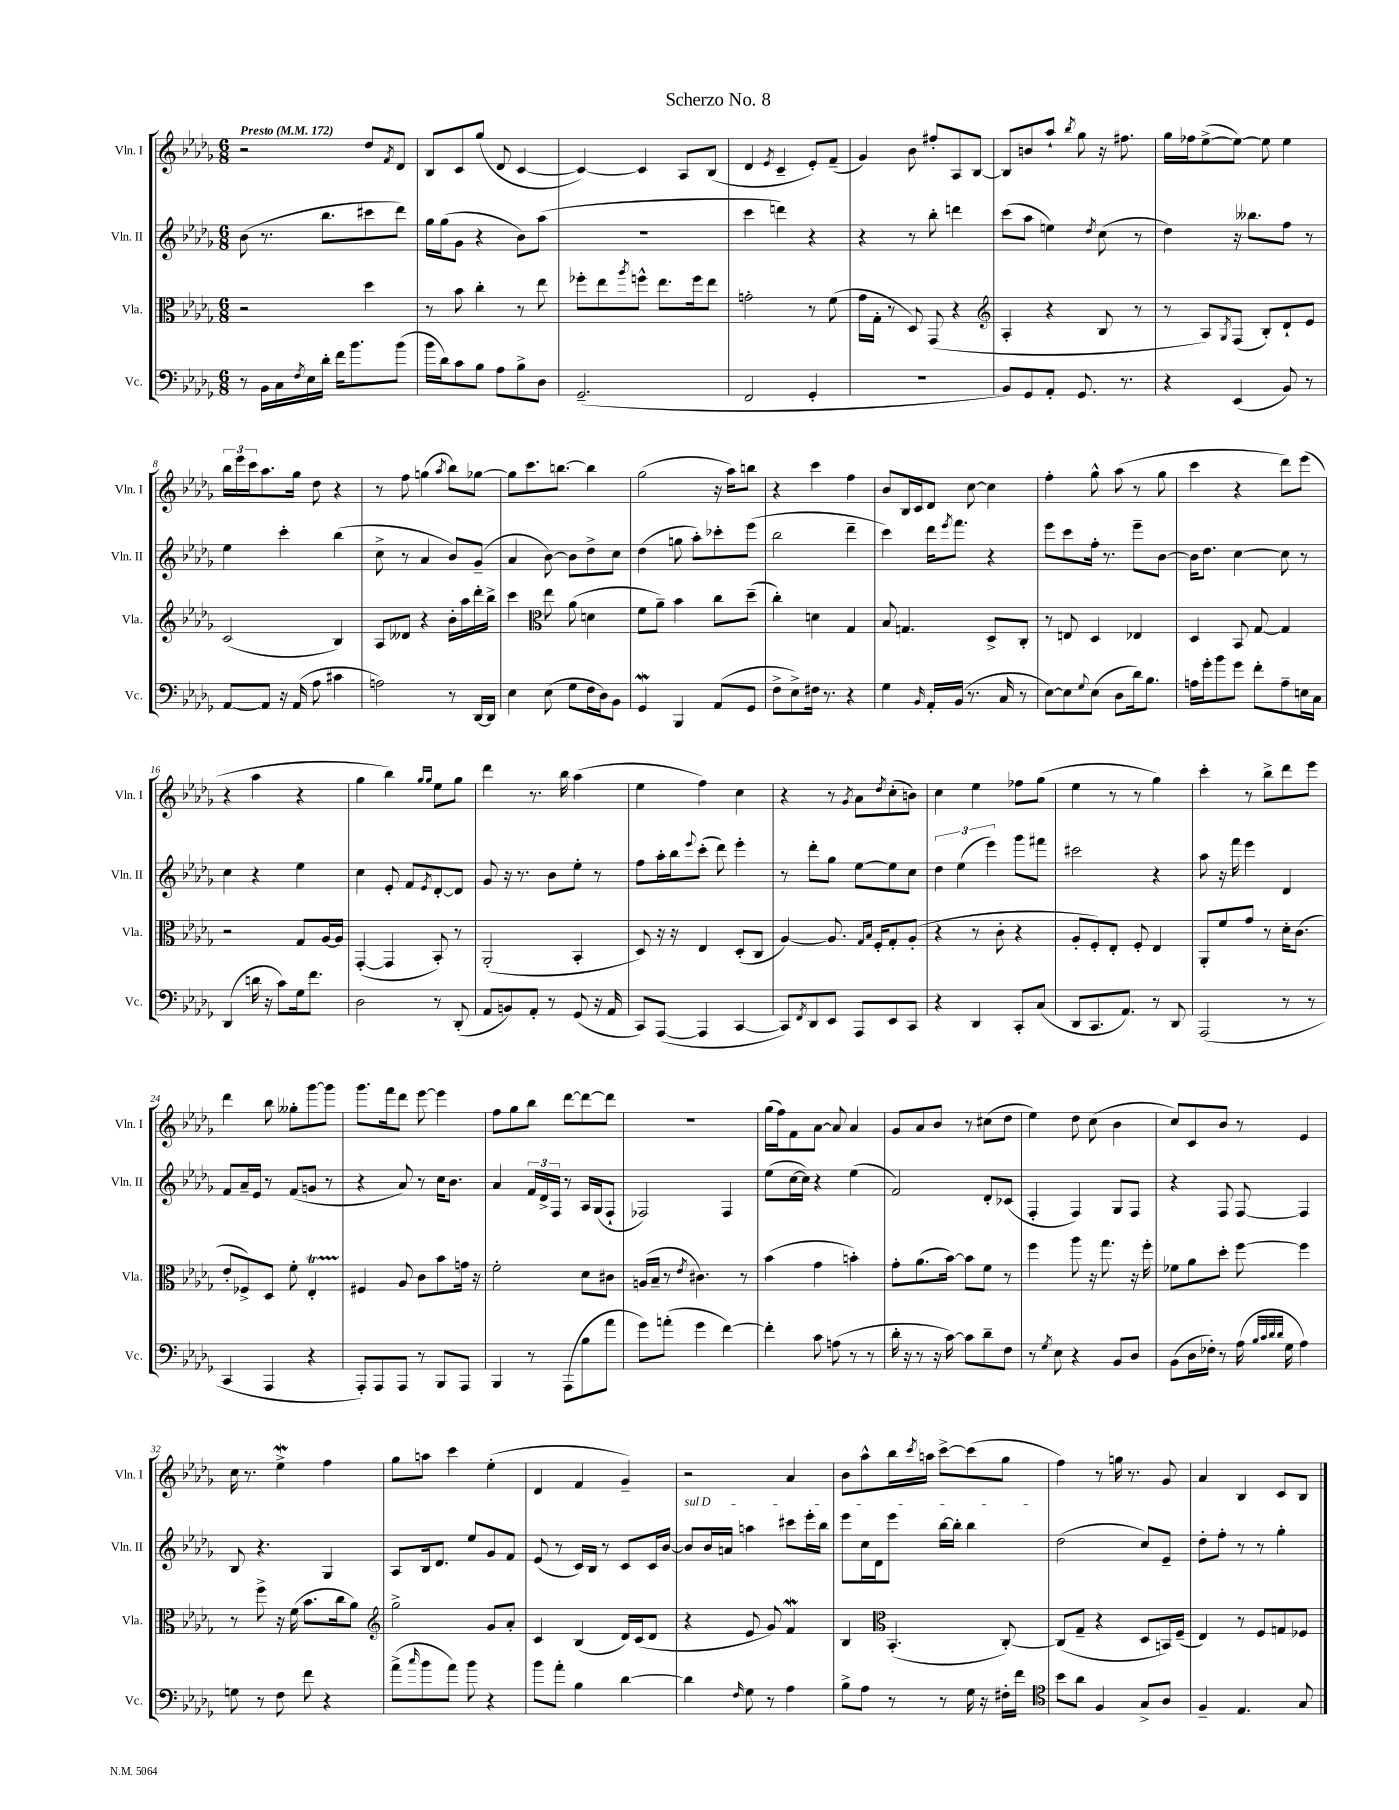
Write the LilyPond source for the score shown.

\header { title = "Scherzo No. 8" }
<<
\new StaffGroup <<
\new Staff = "s0" \with { instrumentName = "Vln. I" shortInstrumentName = "Vln. I" } {
    \clef treble \key des \major \numericTimeSignature \time 6/8 \tempo "Presto" 4 = 172
    r2 des''8 \acciaccatura { f'8 } des'8 |
    bes8 c'8 ges''8( des'8 c'4~ |
    c'4~) c'4 aes8 bes8( |
    des'4 \acciaccatura { ees'8 } c'4-- ees'8-.) f'8--( |
    ges'4) bes'8 fis''8-. aes8 bes8~ |
    bes8 b'8 aes''8-! \acciaccatura { bes''8 } ges''8 r16 fis''8. |
    ges''16 fes''16 ees''8~->( ees''8~) ees''8 ees''4 |
    \tuplet 3/2 { bes''16 ees'''16 c'''16 } aes''8. ges''16 des''8 r4 |
    r8 f''8 g''4( \acciaccatura { aes''8 } bes''8) ges''8~ |
    ges''8 c'''8. b''8.~ b''4 |
    ges''2( r16 aes''16) b''8 |
    r4 c'''4 f''4 |
    bes'8 bes16 c'16 des'8 c''8~ c''4 |
    f''4-. ges''8-^ aes''8( r8 ges''8 |
    c'''4 r4 des'''8) ees'''8( |
    r4 aes''4 r4 |
    ges''4 bes''4) \grace { ges''16 ges''16 } ees''8 ges''8 |
    des'''4 r8. bes''16 aes''4( |
    ees''4 f''4) c''4 |
    r4 r8 \acciaccatura { ges'8 } aes'8 \acciaccatura { des''8 } c''8-.( b'8) |
    c''4 ees''4 fes''8 ges''8( |
    ees''4 r8 r8 ges''4) |
    c'''4-. r8 bes''8-> des'''8 ees'''8 |
    des'''4 bes''8 geses''8-. ges'''8~ ges'''8 |
    ges'''8. f'''16 des'''8 ees'''8~ ees'''4 |
    f''8 ges''8 bes''8 des'''8~ des'''8~ des'''8 |
    R2. |
    ges''16( f''16) f'8 aes'8~ aes'8 aes'4 |
    ges'8 aes'8 bes'8 r8 cis''8( des''8 |
    ees''4) des''8 c''8( bes'4 |
    c''8) c'8 bes'8 r8 ees'4 |
    c''16 r8. ees''4->\mordent f''4 |
    ges''8 a''8 c'''4 ees''4-.( |
    des'4 f'4 ges'4--) |
    r2 aes'4 |
    bes'8 aes''8-^ bes''16 \acciaccatura { c'''8 } a''16 c'''8~-> c'''8( ges''8 |
    f''4) r8 g''16 r8. ges'8 |
    aes'4 bes4 c'8 bes8 \bar "|." |
}
\new Staff = "s1" \with { instrumentName = "Vln. II" shortInstrumentName = "Vln. II" } {
    \clef treble \key des \major \numericTimeSignature \time 6/8
    bes'8( r8. bes''8. cis'''8 des'''8) |
    ges''16 ges''16( ges'8 r4 bes'8) aes''8( |
    R2. |
    c'''4 d'''4) r4 |
    r4 r8 bes''8-. d'''4 |
    c'''8( aes''8 e''4) \acciaccatura { des''8 } c''8( r8 |
    des''4) r16 beses''8. f''8 r8 |
    ees''4 c'''4-. bes''4( |
    c''8-> r8 aes'4 bes'8) ges'8--( |
    aes'4 bes'8~) bes'8 des''8-> c''8 |
    des''4( g''8 aes''8-.) ces'''8-. ees'''8( |
    bes''2 des'''4-- |
    c'''4) des'''16 \acciaccatura { ees'''8 } f'''8. r4 |
    ees'''8 c'''8 f''16-. r8. ees'''8-- bes'8~ |
    bes'16 des''8. c''4~ c''8 r8 |
    c''4 r4 ees''4 |
    c''4 ees'8-. f'8 \acciaccatura { ees'8 } des'8~-. des'8 |
    ges'8 r16 r8. bes'8 ees''8-. r8 |
    f''8 aes''16-. bes''16 \appoggiatura { ees'''8 } c'''8-.( des'''8) ees'''4-. |
    r8 des'''8-. ges''8 ees''8~ ees''8 c''8 |
    \tuplet 3/2 { des''4 ees''4( ees'''4) } ges'''8 fis'''8 |
    cis'''2 r4 |
    aes''8 r16 f'''16 ees'''4 des'4 |
    f'8 aes'16-- ees'16 r8 f'8( g'8 r8 |
    r4 aes'8) r8 c''16 bes'8. |
    aes'4 \tuplet 3/2 { f'16 des'16-> f16 } r8 aes16 ges16( f8-! |
    fes2) fes4 |
    ees''8( c''16~ c''16) r4 ees''4( |
    f'2) des'8-. ces'8( |
    f4-. f4) ges8 f8 |
    r4 f8 f8~ f4 |
    bes8 r4. ges4 |
    aes8 bes16 des'8. ees''8 ges'8 f'8 |
    ees'8( r8 c'16) bes16 r8 c'8 c'16 bes'16~ |
    \once \override TextSpanner.bound-details.left.text = \markup { \italic "sul D" } bes'8\startTextSpan bes'16 a'16 a''4 cis'''8 ees'''16-. bes''16 |
    ees'''8 c''16 des'16 ees'''8 bes''16~ bes''16-. bes''4\stopTextSpan |
    des''2( c''8) ees'8-- |
    des''8-. f''8-. r8 r8 ges''4-. \bar "|." |
}
\new Staff = "s2" \with { instrumentName = "Vla." shortInstrumentName = "Vla." } {
    \clef alto \key des \major \numericTimeSignature \time 6/8
    r2 des''4 |
    r8 bes'8 c''4-. r8 ees''8 |
    fes''8-. ees''8 \acciaccatura { aes''8 } f''8-^ ees''8. f''16 ees''8 |
    g'2-. r8 f'8( |
    ges'16 ges16-. r8 des8) ges,8( r4 |
    \clef treble aes4-. r4 bes8 r8 |
    r8 aes8) \acciaccatura { ges8 } f8( bes8-.) des'8-! ees'8 |
    c'2( bes4) |
    aes8 deses'8 r4 bes'16-. aes''16 des'''16-. bes''16-> |
    c'''4 \clef alto ees''8 aes'8( d'4 |
    f'8 aes'8--) bes'4 c''8 des''8--( |
    c''4-.) d'4 ges4 |
    bes8 g4. des8-> c8-. |
    r8 e8 des4 ees4 |
    des4 bes,8 ges8~ ges4 |
    r2 ges8 aes16~ aes16 |
    ges,4~-.( ges,4 bes,8-.) r8 |
    aes,2-.( bes,4-. |
    des8) r16 r16 ees4 des8-.( c8 |
    aes4~) aes8. \grace { ges16 bes16 } f16-. ges8-. aes8-.( |
    r4 r8 c'8-. r4 |
    aes8-. f8-.) ees8-. f8-. ees4 |
    aes,8-. f'8 ges'8 r8 des'16-. c'8.( |
    ees'8-. fes8->) des8 f'8-. ees4-.\startTrillSpan |
    fis4\stopTrillSpan aes8 c'8 bes'8 g'16 r16 |
    f'2-. des'8 cis'8 |
    a16( bes16-- r8 \acciaccatura { ees'8 } cis'4.) r8 |
    bes'4( ges'4 b'4-.) |
    ges'8-. aes'8.( bes'16~) bes'8 f'8 r8 |
    f''4 aes''8 r16 ges''8. r16 f''16-. |
    fes'8 aes'8 des''8-. f''8~ f''4 |
    r8 f''8-> r16 f'16( bes'8. c''16 aes'8) |
    \clef treble ges''2-> ges'8 aes'8-. |
    c'4 bes4( des'16) c'16( des'8 |
    r4 ees'8 ges'8) f'4\mordent |
    bes4 \clef alto bes,4.-.( c8~-.) |
    c8( ges8-- r4 des8 b,16) f16--( |
    ees4) r8 f8 g8 fes8 \bar "|." |
}
\new Staff = "s3" \with { instrumentName = "Vc." shortInstrumentName = "Vc." } {
    \clef bass \key des \major \numericTimeSignature \time 6/8
    r8 bes,16 c16 \acciaccatura { f8 } ees16 des'16-. f'16 bes'8. bes'8( |
    bes'16 des'16) c'8 bes8 aes8 bes8-> des8 |
    ges,2.--( |
    f,2 ges,4-. |
    R2. |
    bes,8) ges,8 aes,8-. ges,8. r8. |
    r4 ees,4( bes,8) r8 |
    aes,8~ aes,8 r16 aes,16( aes8 cis'4 |
    a2) r8 des,16~ des,16 |
    ees4 ees8( ges8 f16 des16) bes,8 |
    ges,4\mordent bes,,4 aes,8( ges,8 |
    f8-> ees8->) fis16 r8. r4 |
    ges4 \grace { bes,16 } aes,16-. bes,16( r8. c16 r8 |
    ees8~) ees8 \appoggiatura { ges8 } ees8( des8 des'16) bes8. |
    a16 ges'16-. bes'8 ges'8 f'8-. a8-- e16 c16 |
    des,4( d'16 r16 c'8) ges16 f'8. |
    des2 r8 des,8-.( |
    aes,8 b,8) aes,8-. r8 ges,8( r16 aes,16 |
    c,8) aes,,8~( aes,,4 c,4~ |
    c,8) \acciaccatura { f,8 } des,8 ees,8 aes,,8 ees,8 c,8 |
    r4 des,4 c,8-. c8( |
    des,8 c,8. aes,8.) r8 des,8 |
    aes,,2( r8 r8 |
    c,4 aes,,4 r4 |
    aes,,8-.) aes,,8 aes,,8 r8 bes,,8 aes,,8 |
    bes,,4 r8 aes,,8( bes8 aes'8 |
    ges'8) a'8-.( ges'4 f'4~) |
    f'4-. c'8 a8( r8 r8 |
    des'16-. r16 r8 r16 c'16~) c'8 des'8-- f8 |
    r8 \acciaccatura { ges8 } ees8 r4 bes,8 des8 |
    bes,8( des16 fes16-.) r8 aes16( \grace { bes32 c'32 des'32 des'32 } ges16 aes4) |
    g8 r8 f8 f'8 r4 |
    aes'8->( \grace { c''16 } bes'8 aes'8) bes'8 r4 |
    bes'8 aes'8-. bes4 des'4~ |
    des'4 \grace { f16 } ges8 r8 aes4 |
    bes8-> aes8 r8 r8 ges16 r16 fis16-. f'16 |
    \clef tenor bes'8 aes'8 f4 ges8-> aes8 |
    f4-- ees4. ges8 \bar "|." |
}
>>
>>
